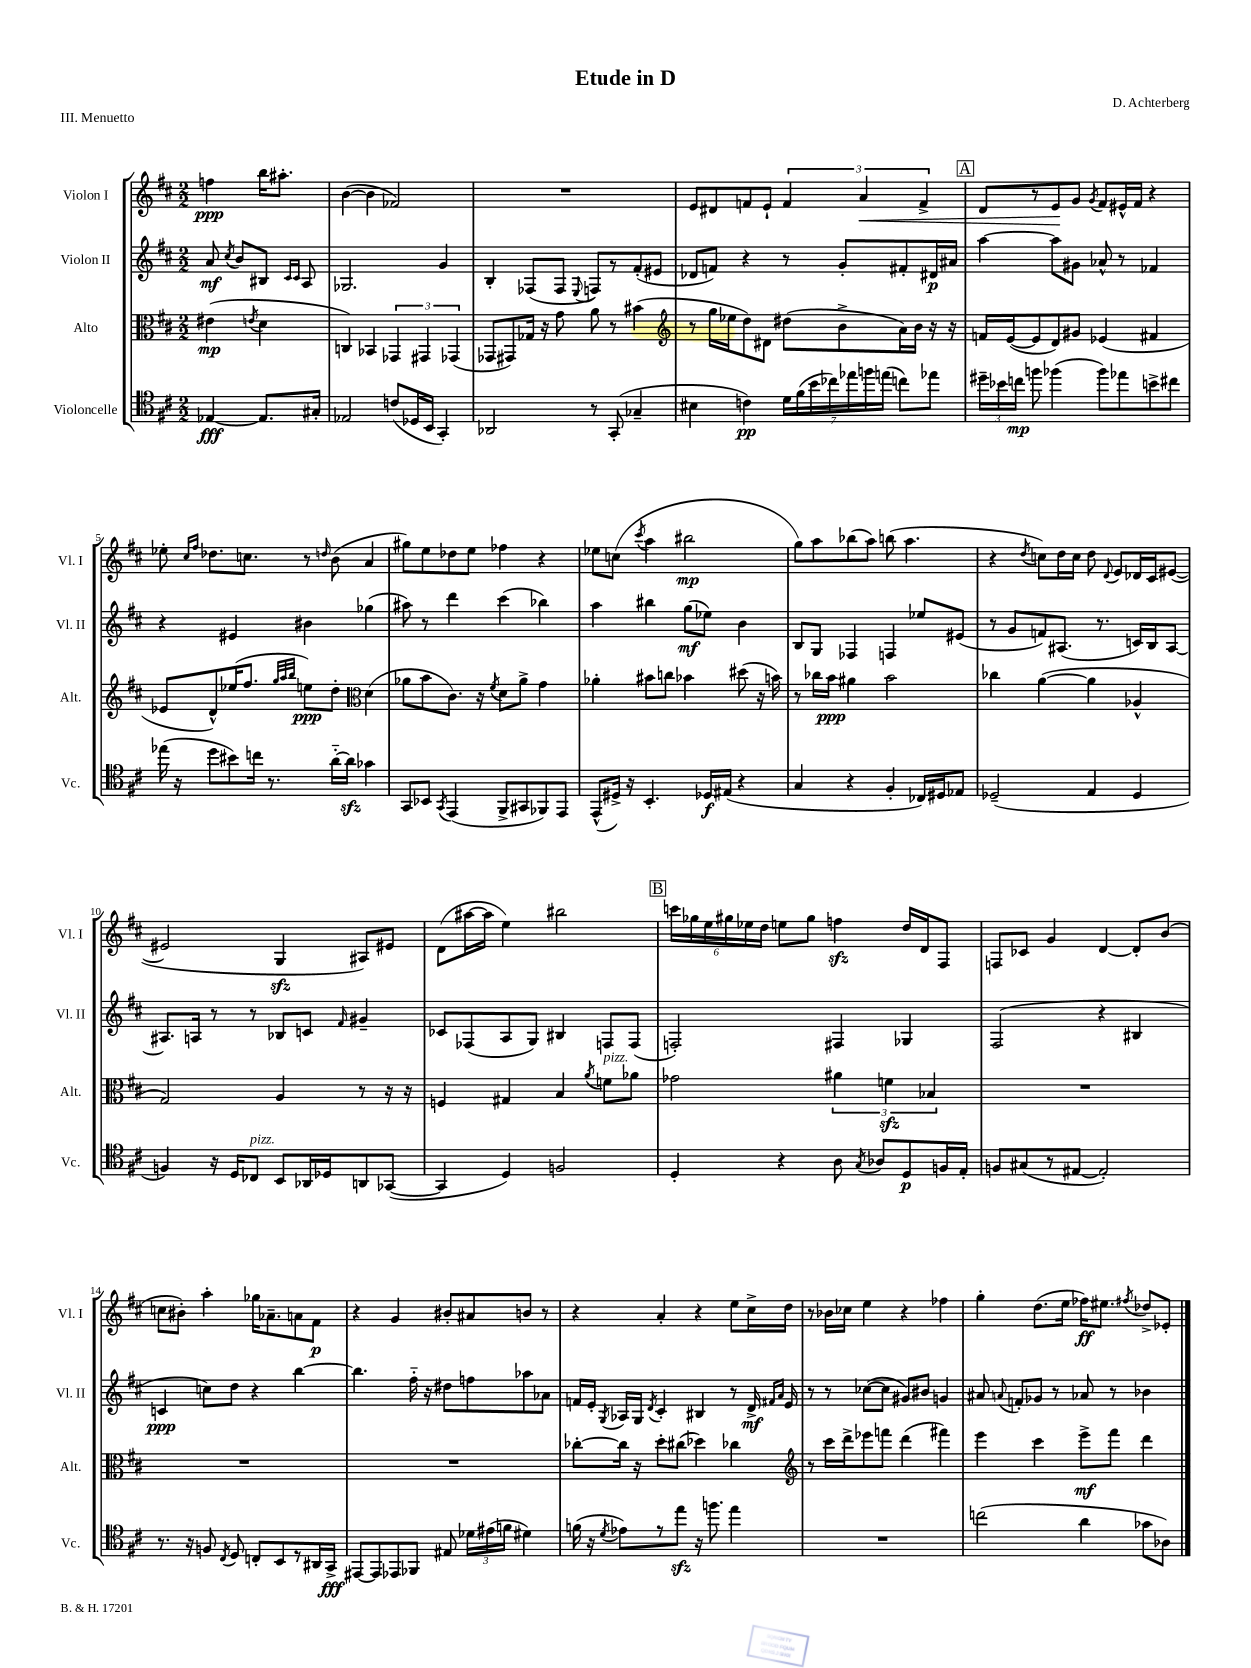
\header { title = "Etude in D" composer = "D. Achterberg" piece = "III. Menuetto" }
<<
\new StaffGroup <<
\new Staff = "s0" \with { instrumentName = "Violon I" shortInstrumentName = "Vl. I" } {
    \clef treble \key d \major \numericTimeSignature \time 2/2 \partial 2
    \autoBeamOff f''4\ppp b''16[ ais''8.]-. |
    b'4~( b'4 fes'2) |
    R1 |
    e'8[ dis'8 f'8 e'8]-! \tuplet 3/2 { f'4 a'4\< f'4-> } |
    \mark \markup { \box "A" } d'8[ r8 e'8\! g'8] \acciaccatura { g'8 } fis'8[ eis'16-^ fis'16] r4 |
    ees''8-. \grace { cis''16[ fis''16] } des''8.[ c''8.] r8 \grace { d''16 } b'8( a'4 |
    gis''8[) e''8 des''8 e''8] fes''4 r4 |
    ees''8[ c''8]( \acciaccatura { cis'''8 } a''4 bis''2\mp |
    g''8[) a''8 bes''8( a''8]) b''8( a''4. |
    r4 \acciaccatura { d''8 } c''8[) d''16 c''16] d''8 \appoggiatura { d'8 } e'8[ des'16 cis'16 eis'8]~( |
    eis'2 g4\sfz ais8[) eis'8] |
    d'8[( ais''16~ ais''16] e''4) bis''2 |
    \mark \markup { \box "B" } \tuplet 6/4 { c'''16[ ges''16 e''16 gis''16 ees''16 d''16] } e''8[ gis''8] f''4\sfz d''16[ d'16 fis8] |
    f8[ ces'8] g'4 d'4~ d'8[-. b'8]( |
    c''8[ bis'8]-.) a''4-. ges''16[ aes'8.-- a'8 fis'8]\p |
    r4 g'4 bis'8[-. ais'8 b'8] r8 |
    r4 a'4-. r4 e''8[ cis''16-> d''16] |
    r8 bes'16[ ces''16] e''4 r4 fes''4 |
    g''4-. d''8.[( e''16] fes''16[\ff) eis''8.] \acciaccatura { fis''8 } des''8[-> ees'8]-. \bar "|." |
}
\new Staff = "s1" \with { instrumentName = "Violon II" shortInstrumentName = "Vl. II" } {
    \clef treble \key d \major \numericTimeSignature \time 2/2 \partial 2
    \autoBeamOff a'8\mf \acciaccatura { cis''8 } b'8[ bis8] \grace { cis'16[ cis'16] } a8 |
    ges2. g'4 |
    b4-. fes8[( fes8] \appoggiatura { e8 } f8[) r8 fis'8-.( eis'8] |
    des'8[ f'8]) r4 r8 g'8[-. fis'8-. dis'16\p ais'16] |
    \mark \markup { \box "A" } a''4~ a''8[ gis'8] aes'8-^ r8 fes'4 |
    r4 eis'4 bis'4 ges''4( |
    ais''8) r8 d'''4 cis'''4( bes''4) |
    a''4 bis''4 g''8[\mf( ees''8]) b'4 |
    b8[ g8] fes4 f4 ees''8[ eis'8]( |
    r8 g'8[ f'8) ais8.]( r8. c'16[) b16 ais8]~ |
    ais8.[ a16] r8 r8 bes8[ c'8] \grace { fis'16 } gis'4-- |
    ces'8[ fes8( a8 g8]) bis4 f8[ f8]( |
    \mark \markup { \box "B" } f2-.) fis4 ges4 |
    fis2( r4 bis4 |
    c'4\ppp c''8[) d''8] r4 b''4~ |
    b''4. fis''16-_ r16 dis''8[ f''8 aes''8 aes'8] |
    f'16[ e'16]-. \acciaccatura { g8 } aes16[ g16] \acciaccatura { d'8 } cis'4-. bis4 r8 d'16->\mf \grace { fis'16[ a'16] } e'16 |
    r8 r8 ces''8[~( ces''8] gis'8[) bis'8] g'4 |
    ais'8 \appoggiatura { a'8 } f'8[-. ges'8] r8 aes'8 r8 bes'4 \bar "|." |
}
\new Staff = "s2" \with { instrumentName = "Alto" shortInstrumentName = "Alt." } {
    \clef alto \key d \major \numericTimeSignature \time 2/2 \partial 2
    \autoBeamOff eis'4\mp( \acciaccatura { e'8 } d'4 |
    c4) bes,4 \tuplet 3/2 { ges,4 gis,4 ges,4( } |
    ges,8[ gis,8) ges16] r16 g'8 a'8 r8 bis'4( |
    \clef treble r8 g''16[ ees''16 d''8) dis'8] dis''8[( b'8-> a'16) b'16] r16 r16 |
    \mark \markup { \box "A" } f'16[ e'16~( e'8 d'8) gis'8] ees'4( fis'4 |
    ees'8[ d'8-^) ees''16( fis''8.] \grace { g''32[ a''32 b''32] } e''8[\ppp) d''8]-. \clef alto d'4( |
    aes'8[ b'8 cis'8.]) r16 \acciaccatura { fis'8 } d'8[ aes'8]-> g'4 |
    aes'4-. bis'8[ c''8] bes'4 dis''8( r16 b'16) |
    r8 ces''16[ b'16]\ppp ais'4 b'2 |
    ces''4 a'4~( a'4 aes4-^ |
    g2) a4 r8 r16 r16 |
    f4 gis4 b4 \acciaccatura { a'8 } f'8[^\markup { \italic "pizz." } aes'8] |
    \mark \markup { \box "B" } ges'2 \tuplet 3/2 { ais'4 f'4\sfz bes4 } |
    R1 |
    R1 |
    R1 |
    ces''8[~-. ces''16] r16 d''8[-. cis''8]( des''4) ces''4 |
    \clef treble r8 cis'''16[ d'''16-> ees'''8 f'''8] d'''4( fis'''4) |
    e'''4 cis'''4 e'''8[->\mf fis'''8] d'''4 \bar "|." |
}
\new Staff = "s3" \with { instrumentName = "Violoncelle" shortInstrumentName = "Vc." } {
    \clef tenor \key d \major \numericTimeSignature \time 2/2 \partial 2
    \autoBeamOff ees4~\fff ees8.[ gis16]-. |
    ees2 c'8[( des16 b,16] g,4-.) |
    aes,2 r8 g,8-.( ges4-- |
    bis4 c'4\pp) \tuplet 7/4 { d'16[ fis'16( b'16 ces''16) ees''16 f''16 e''16]( } c''8[) ees''8] |
    \mark \markup { \box "A" } \tuplet 3/2 { dis''16[-- bes'16 c''16]\mp } f''8 fes''4( fes''8[) ees''8 b'8-> cis''8] |
    ees''16( r16 d''8[ bis'8) c''16] r8. a'16[~-_ a'16]\sfz ges'4 |
    g,8[ bes,8] \acciaccatura { g,8 } e,4( fis,8[-> gis,8 fes,8) e,8] |
    e,8[-^( dis16]->) r16 b,4.-. des16[\f eis16]( r4 |
    g4 r4 fis4-. ces16[) dis16 ees8] |
    des2--( e4 des4 |
    f4) r16 d16[ ces8]^\markup { \italic "pizz." } b,8[ aes,16 des16 a,8 ges,8]~( |
    ges,4 d4) f2 |
    \mark \markup { \box "B" } d4-. r4 a8 \acciaccatura { g8 } aes8[ d8\p f16 e16]-. |
    f8[ gis8( r8 eis8]~ eis2-.) |
    r8. r16 f8 \acciaccatura { cis8 } d8 c8[-. b,8 r8 ais,16 g,16]->\fff |
    eis,8[~ eis,8 ees,8 fes,8] eis8 \tuplet 3/2 { des'16[ eis'16( f'16] } dis'4) |
    f'16( r16 \acciaccatura { d'8 } ees'8[) r8 e''8]\sfz r16 f''8. e''4 |
    R1 |
    c''2( a'4 ges'8[ aes8]) \bar "|." |
}
>>
>>
